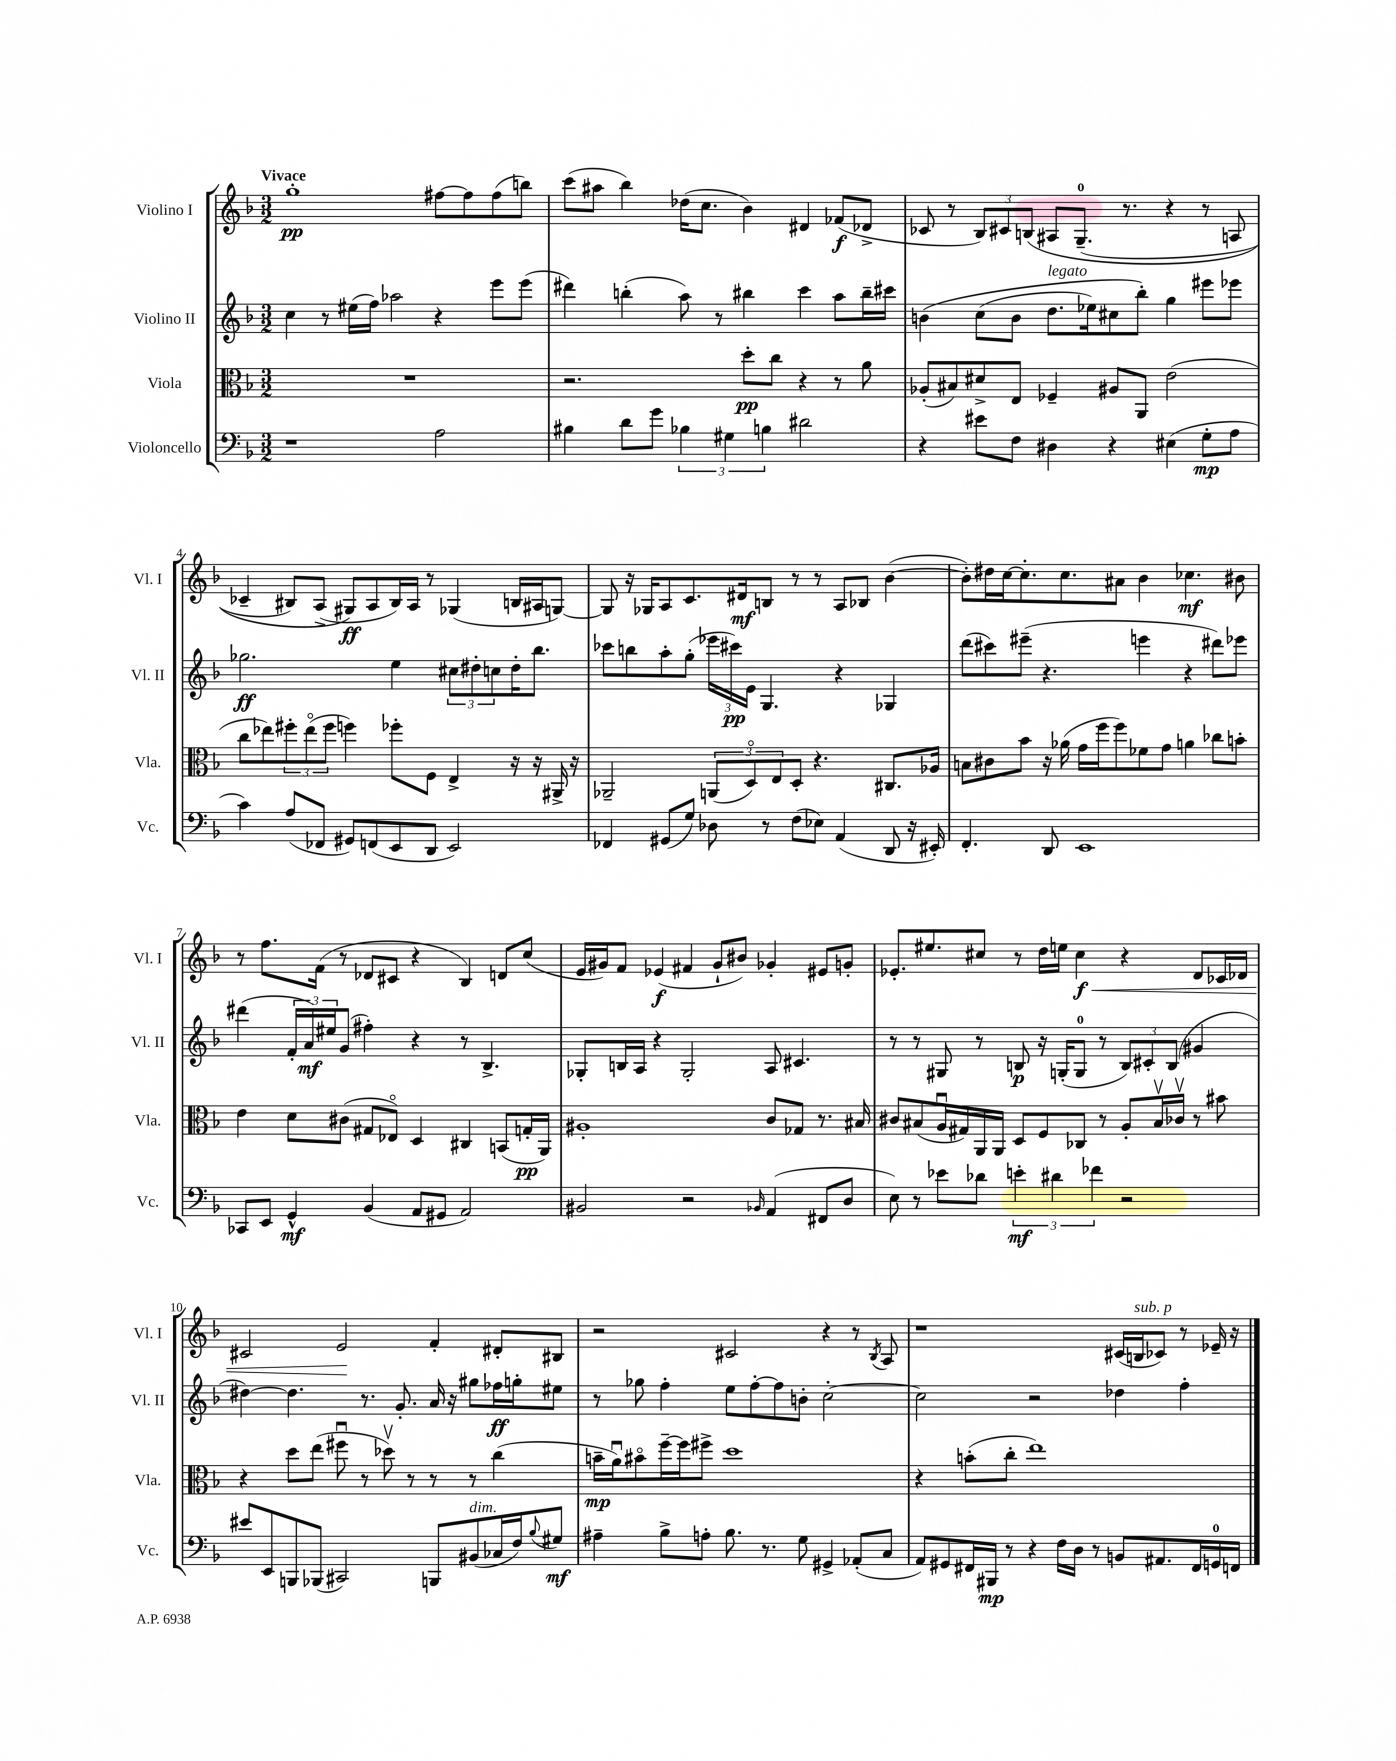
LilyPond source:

<<
\new StaffGroup <<
\new Staff = "s0" \with { instrumentName = "Violino I" shortInstrumentName = "Vl. I" } {
    \clef treble \key f \major \numericTimeSignature \time 3/2 \tempo "Vivace"
    g''1-.\pp fis''8~ fis''8 fis''8( b''8) |
    c'''8( ais''8 bes''4) des''16( c''8. bes'4) dis'4 fes'8\f( des'8-> |
    ces'8 r8 \tuplet 3/2 { bes8) cis'8 b8\( } ais8 g8.-0--( r8. r4 r8 a8 |
    ces'4-- bis8) a8->( gis8\ff\) a8 bis16) a16 r8 ges4( b16 ais16 g8~) |
    g8 r16 ges16 a8 c'8. dis'16\mf b8 r8 r8 a8 bes8 bes'4~( |
    bes'8-.) dis''16 c''16~ c''8.-. c''8. ais'8 bes'4 ces''4.\mf bis'8 |
    r8 f''8. f'16( r8 des'8 cis'8 r4 bes4) d'8 c''8( |
    e'16 gis'16) f'8 ees'4\f( fis'4 gis'8-! bis'8) ges'4-. eis'8 g'8-. |
    ees'8.-. eis''8. cis''8 r8 d''16 e''16 cis''4\f\< r4 d'8 ces'16 des'16 |
    cis'2 e'2\! f'4-. dis'8-. bis8 |
    r2 cis'2 r4 r8 \acciaccatura { bes8 } a8 |
    r1 cis'16( b16^\markup { \italic "sub. p" } ces'8) r8 ees'16-- r16 \bar "|." |
}
\new Staff = "s1" \with { instrumentName = "Violino II" shortInstrumentName = "Vl. II" } {
    \clef treble \key f \major \numericTimeSignature \time 3/2
    c''4 r8 eis''16( f''16) aes''2 r4 e'''8 e'''8( |
    dis'''4) b''4-.( a''8) r8 bis''4 c'''4 a''8 bis''16-- cis'''16 |
    b'4\( c''8( b'8 d''8.^\markup { \italic "legato" } ees''16) cis''8 bes''8-.\) g''4 eis'''8 ees'''8 |
    ges''2.\ff e''4 \tuplet 3/2 { cis''8 dis''8-. c''8 } dis''16-. bes''8. |
    ces'''8 b''8 a''8-. g''8-.( \tuplet 3/2 { ees'''16 cis'''16\pp) e'16 } g4. r4 ges4 |
    d'''8( cis'''8) eis'''8--( r4. e'''4 r4 dis'''8) ees'''8 |
    dis'''4( \tuplet 3/2 { f'16-. a'16\mf) eis''16 } g'8( fis''4-.) r4 r8 bes4.-> |
    ges8-. b16 a16 r4 ges2-. a8 cis'4. |
    r8 r8 gis8 r8 b8\p r16 g16-.( g8-0 r8 \tuplet 3/2 { b8) cis'8-. b8( } gis'4 |
    dis''4~) dis''4. r8. g'8.-. a'16 r16 gis''8 fes''16\ff g''16-. eis''8 |
    r8 ges''8 f''4-. e''8 f''8~-. f''8 b'8-. c''2~-. |
    c''2 r2 des''4 f''4-. \bar "|." |
}
\new Staff = "s2" \with { instrumentName = "Viola" shortInstrumentName = "Vla." } {
    \clef alto \key f \major \numericTimeSignature \time 3/2
    R1. |
    r2. d''8-.\pp c''8 r4 r8 a'8 |
    aes8-.( bis8) dis'8-> e8 fes4-- ais8 a,8 e'2( |
    c''8 ees''8) \tuplet 3/2 { fis''8-. ees''8\flageolet( fis''8 } f''4) fes''8-. f8 e4-> r16 r16 ais,16-> r16 |
    aes,2-- \tuplet 3/2 { a,8( d8\flageolet) e8 } d8-. r4. cis8. aes16 |
    b8 cis'8 bes'8 r16 aes'16( g'16 f''16 f''8) fes'8 g'8 a'4 ces''8 b'8-. |
    e'4 d'8 cis'8( gis8 ees8\flageolet) d4 cis4 b,8( g16-.\pp a,16) |
    ais1-. c'8 ges8 r8. bis16 |
    cis'8 bis8( a16\downbow gis16) a,16 a,16 d8 f8 ces8 r8 a8-. bis16\upbow ces'16\upbow r8 bis'8 |
    r4 d''8 e''8( fis''8\downbow r8 des''8\upbow) r8 r8 r8 c''4( |
    b'16--\mp a'16\downbow) bis'8\flageolet f''16~-- f''16 fis''8-> d''1 |
    r4 b'8-.( c''8-. e''1) \bar "|." |
}
\new Staff = "s3" \with { instrumentName = "Violoncello" shortInstrumentName = "Vc." } {
    \clef bass \key f \major \numericTimeSignature \time 3/2
    r1 a2 |
    bis4 d'8 g'8 \tuplet 3/2 { bes4 gis4 b4 } dis'2 |
    r4 eis'8 f8 dis4 r4 eis4( g8-.\mp a8 |
    c'4) a8( fes,8 gis,8) f,8( e,8 d,8 e,2) |
    fes,4 gis,8( g8) des8 r8 f8( ees8) a,4( d,8 r16 eis,16-.) |
    f,4.-. d,8 e,1 |
    ces,8 e,8 g,4-^\mf bes,4( a,8 gis,8 a,2) |
    bis,2 r2 \grace { bes,16 } a,4( fis,8 d8 |
    e8) r8 ees'8 des'8 \tuplet 3/2 { e'4-.\mf dis'4 fes'4 } r2 |
    eis'8 e,8 b,,8 bes,,8( cis,2) b,,8 bis,8^\markup { \italic "dim." }( ces16 f16) \appoggiatura { bes8 } gis8\mf |
    ais4-- bes8-> a8-. bes8. r8. g8 gis,4-> aes,8-.( c8 |
    a,8) gis,8 fis,16 bis,,16\mp r8 r4 f16 d16 r8 b,8 ais,8. fis,16 g,16-0 f,16 \bar "|." |
}
>>
>>
